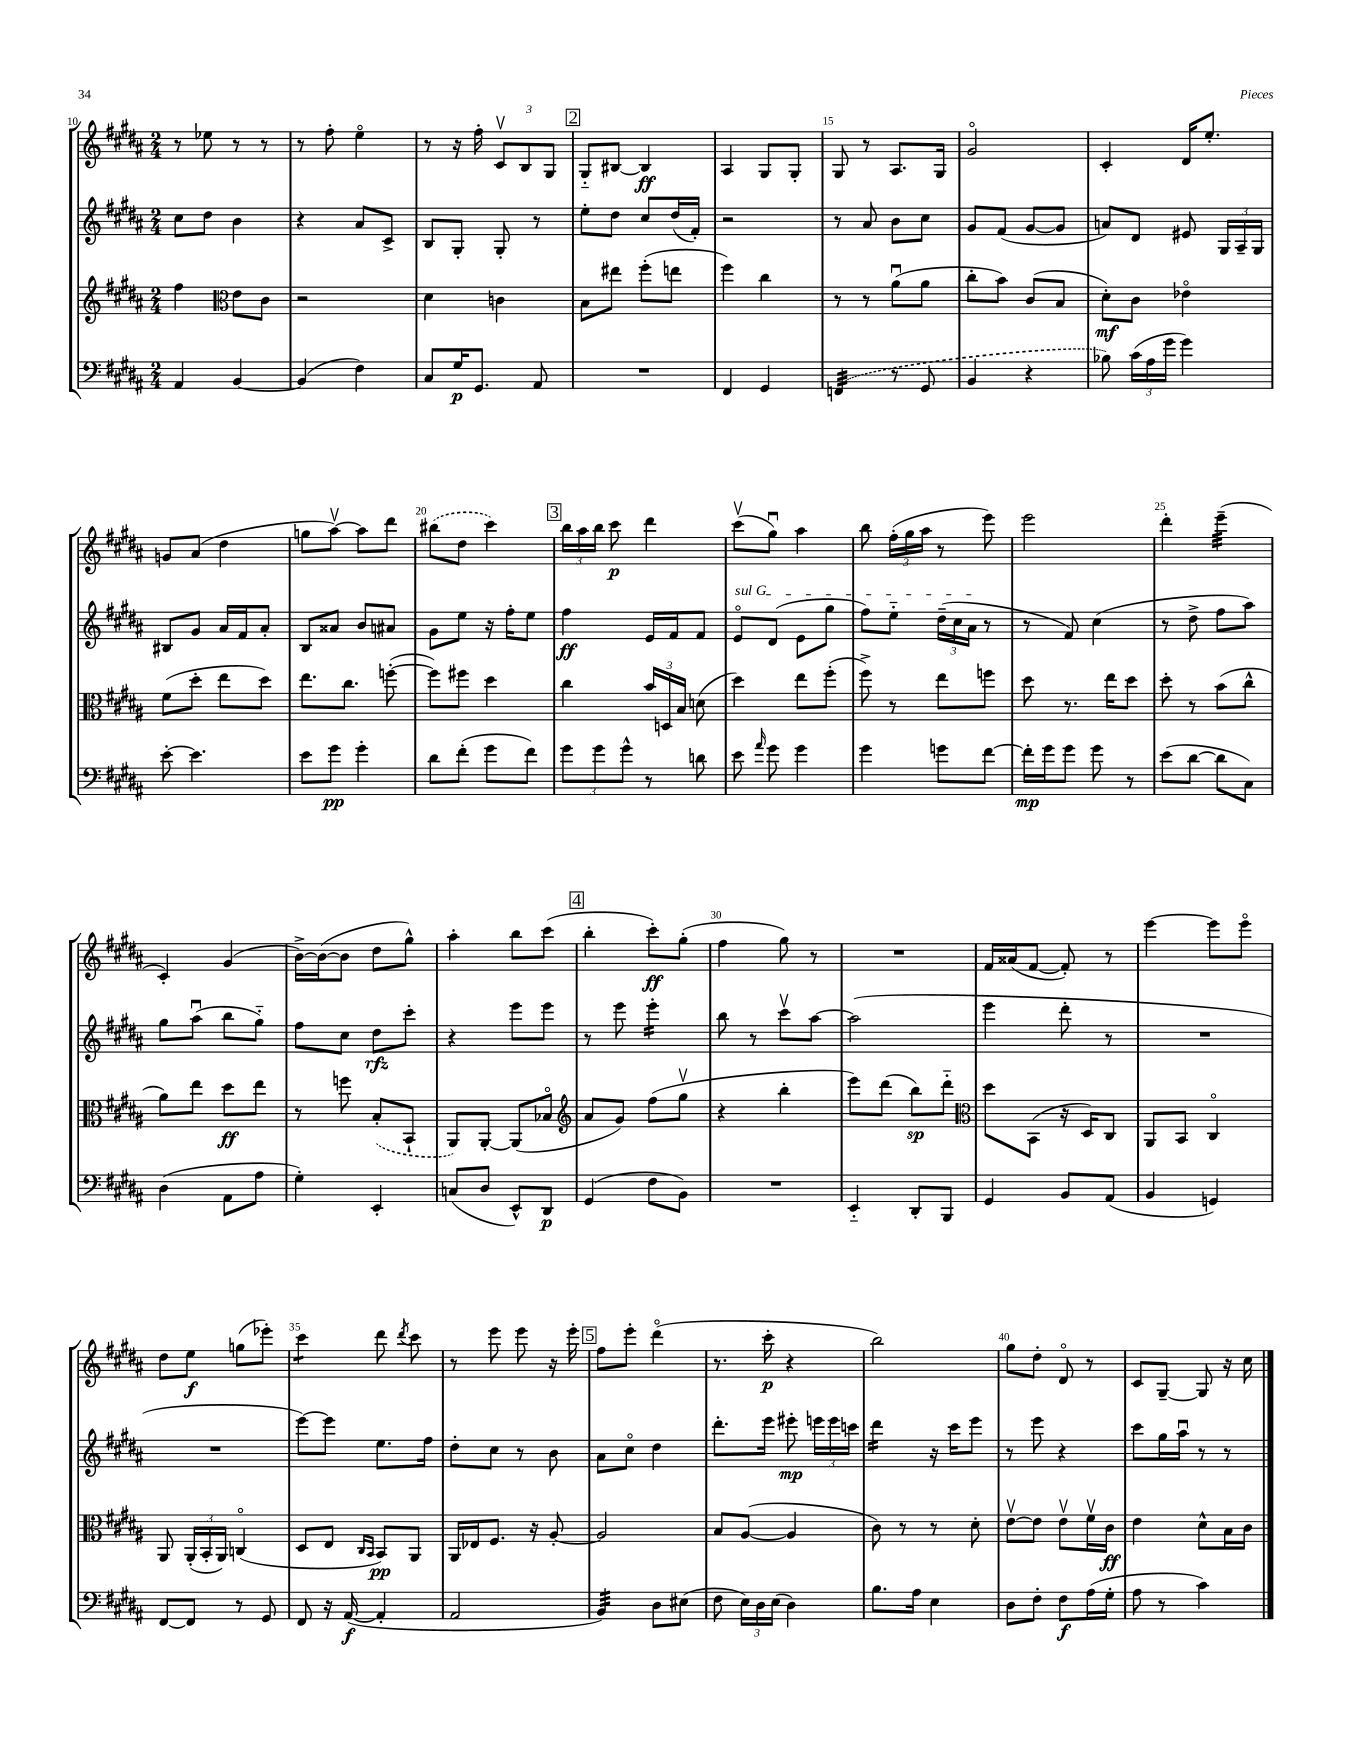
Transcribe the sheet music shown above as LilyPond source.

<<
\new StaffGroup <<
\new Staff = "s0" {
    \clef treble \key b \major \numericTimeSignature \time 2/4
    \autoBeamOff r8 ees''8 r8 r8 |
    r8 fis''8-. e''4\flageolet |
    r8 r16 fis''16-. \tuplet 3/2 { cis'8[\upbow b8 gis8] } |
    \mark \markup { \box "2" } gis8[-_ bis8]~ bis4\ff |
    ais4 gis8[ gis8]-. |
    gis8 r8 ais8.[ gis16] |
    gis'2\flageolet |
    cis'4-. dis'16[ e''8.]-. |
    g'8[ ais'8]( dis''4 |
    g''8[ ais''8]~\upbow) ais''8[ dis'''8] |
    \once \slurDashed bis''8[( dis''8] cis'''4) |
    \mark \markup { \box "3" } \tuplet 3/2 { b''16[ ais''16 b''16] } cis'''8\p dis'''4 |
    cis'''8[\upbow( gis''8]\downbow) ais''4 |
    b''8 \tuplet 3/2 { fis''16[-.( gis''16 ais''16] } r8 e'''8) |
    e'''2 |
    dis'''4-. e'''4:32--( |
    cis'4-.) gis'4( |
    b'16[~->) b'16~( b'8] dis''8[ gis''8]-^) |
    ais''4-. b''8[ cis'''8]( |
    \mark \markup { \box "4" } b''4-. cis'''8[-.\ff) gis''8]-.( |
    fis''4 gis''8) r8 |
    R2 |
    fis'16[ aisis'16( fis'8]~ fis'8-.) r8 |
    e'''4~ e'''8[ e'''8]\flageolet |
    dis''8[ e''8]\f g''8[( ees'''8]-.) |
    cis'''4:8 dis'''8 \acciaccatura { dis'''8 } cis'''8 |
    r8 e'''8 e'''8 r16 e'''16-. |
    \mark \markup { \box "5" } fis''8[ e'''8]-. dis'''4\flageolet( |
    r8. cis'''16-.\p r4 |
    b''2) |
    gis''8[ dis''8]-. dis'8\flageolet r8 |
    cis'8[ gis8]~-- gis8 r16 cis''16 \bar "|." |
}
\new Staff = "s1" {
    \clef treble \key b \major \numericTimeSignature \time 2/4
    \autoBeamOff cis''8[ dis''8] b'4 |
    r4 ais'8[ cis'8]-> |
    b8[ gis8]-. gis8-. r8 |
    \mark \markup { \box "2" } e''8[-. dis''8] cis''8[ dis''16( fis'16]-.) |
    r2 |
    r8 ais'8 b'8[ cis''8] |
    gis'8[ fis'8]( gis'8[~ gis'8] |
    a'8[) dis'8] eis'8 \tuplet 3/2 { gis16[ ais16-- gis16] } |
    bis8[ gis'8] ais'16[ fis'16 ais'8]-. |
    b8[ aisis'8] b'8[ ais'8] |
    gis'8[ e''8] r16 fis''16[-. e''8] |
    \mark \markup { \box "3" } fis''4\ff e'16[ fis'16 fis'8] |
    \once \override TextSpanner.bound-details.left.text = \markup { \italic "sul G" } e'8[\flageolet\startTextSpan dis'8]( e'8[ gis''8] |
    fis''8[) e''8]-_ \tuplet 3/2 { dis''16[--( cis''16 ais'16]\stopTextSpan } r8 |
    r8 fis'8) cis''4( |
    r8 dis''8-> fis''8[ ais''8]) |
    gis''8[ ais''8]\downbow( b''8[ gis''8]-_) |
    fis''8[ cis''8] dis''8[\rfz cis'''8]-. |
    r4 e'''8[ e'''8] |
    \mark \markup { \box "4" } r8 e'''8 e'''4:16-. |
    b''8 r8 cis'''8[\upbow ais''8]~ |
    ais''2( |
    e'''4 dis'''8-. r8 |
    R2 |
    R2 |
    e'''8[~) e'''8] e''8.[ fis''16] |
    dis''8[-. cis''8] r8 b'8 |
    \mark \markup { \box "5" } ais'8[ cis''8]\flageolet dis''4 |
    dis'''8.[-. e'''16] eis'''8-.\mp \tuplet 3/2 { e'''16[ e'''16 c'''16] } |
    dis'''4:16 r16 cis'''16[ e'''8] |
    r8 e'''8 r4 |
    cis'''8[ gis''16 ais''16]\downbow r8 r8 \bar "|." |
}
\new Staff = "s2" {
    \clef treble \key b \major \numericTimeSignature \time 2/4
    \autoBeamOff fis''4 \clef alto e'8[ cis'8] |
    r2 |
    dis'4 c'4 |
    \mark \markup { \box "2" } b8[ eis''8] fis''8[-.( e''8] |
    fis''4) cis''4 |
    r8 r8 ais'8[\downbow( ais'8] |
    cis''8[-. b'8]) cis'8[( b8] |
    dis'8[-.\mf) cis'8] ees'4\flageolet |
    fis'8[( dis''8]-. e''8[ dis''8]) |
    e''8.[ cis''8.] f''8~-.( |
    f''8[) fis''8] dis''4 |
    \mark \markup { \box "3" } cis''4 \tuplet 3/2 { b'16[ d16 b16] } d'8( |
    dis''4) e''8[ fis''8]-.( |
    fis''8->) r8 e''8[ f''8] |
    dis''8 r8. e''16[ dis''8] |
    dis''8-. r8 b'8[( cis''8]-^ |
    ais'8[) e''8] dis''8[\ff e''8] |
    r8 f''8 \once \slurDashed b8[-.( b,8]-! |
    ais,8[) ais,8]~-. ais,8[( bes8]\flageolet |
    \mark \markup { \box "4" } \clef treble ais'8[ gis'8]) fis''8[( gis''8]\upbow |
    r4 b''4-. |
    e'''8[) dis'''8]( b''8[\sp) dis'''8]-_ |
    \clef alto dis''8[ b,8]( r16 dis16[) cis8] |
    ais,8[ b,8] cis4\flageolet |
    ais,8 \tuplet 3/2 { ais,16[-.( b,16-. ais,16]) } c4\flageolet( |
    dis8[ e8] \grace { cis16[ b,16] } b,8[\pp) ais,8] |
    ais,16[ ees16 fis8.] r16 ais8~-. |
    \mark \markup { \box "5" } ais2 |
    b8[ ais8]~( ais4 |
    cis'8) r8 r8 dis'8-. |
    e'8[~\upbow e'8] e'8[\upbow fis'16\upbow cis'16]\ff |
    e'4 dis'8[-^ b16 cis'16] \bar "|." |
}
\new Staff = "s3" {
    \clef bass \key b \major \numericTimeSignature \time 2/4
    \autoBeamOff ais,4 b,4~ |
    b,4( fis4) |
    cis8[ gis16\p gis,8.] ais,8 |
    \mark \markup { \box "2" } R2 |
    fis,4 gis,4 |
    \once \slurDashed f,4:32( r8 gis,8 |
    b,4 r4 |
    bes8) \tuplet 3/2 { cis'16[( ais16 gis'16] } gis'4) |
    e'8~-. e'4. |
    e'8[ gis'8]\pp gis'4-. |
    dis'8[ fis'8]-.( gis'8[ fis'8]) |
    \mark \markup { \box "3" } \tuplet 3/2 { gis'8[ gis'8 gis'8]-^ } r8 d'8 |
    e'8 \grace { ais'16 } gis'8 gis'4 |
    gis'4 g'8[ fis'8]~ |
    fis'16[-.\mp gis'16 gis'8] gis'8 r8 |
    e'8[( dis'8]~ dis'8[ cis8]) |
    dis4( ais,8[ ais8] |
    gis4-.) e,4-. |
    c8[( dis8] e,8[-^) dis,8]\p |
    \mark \markup { \box "4" } gis,4( fis8[ b,8]) |
    R2 |
    e,4-_ dis,8[-. b,,8] |
    gis,4 b,8[ ais,8]( |
    b,4 g,4) |
    fis,8[~ fis,8] r8 gis,8 |
    fis,8 r16 ais,16~\f( ais,4-. |
    ais,2 |
    \mark \markup { \box "5" } b,4:32) dis8[ eis8]( |
    fis8 \tuplet 3/2 { e16[) dis16 e16]( } dis4) |
    b8.[ ais16] e4 |
    dis8[ fis8]-. fis8[\f ais16( gis16]-. |
    ais8 r8 cis'4) \bar "|." |
}
>>
>>
\layout { \context { \Score currentBarNumber = #10 \override BarNumber.break-visibility = ##(#f #t #t) barNumberVisibility = #(every-nth-bar-number-visible 5) } }
